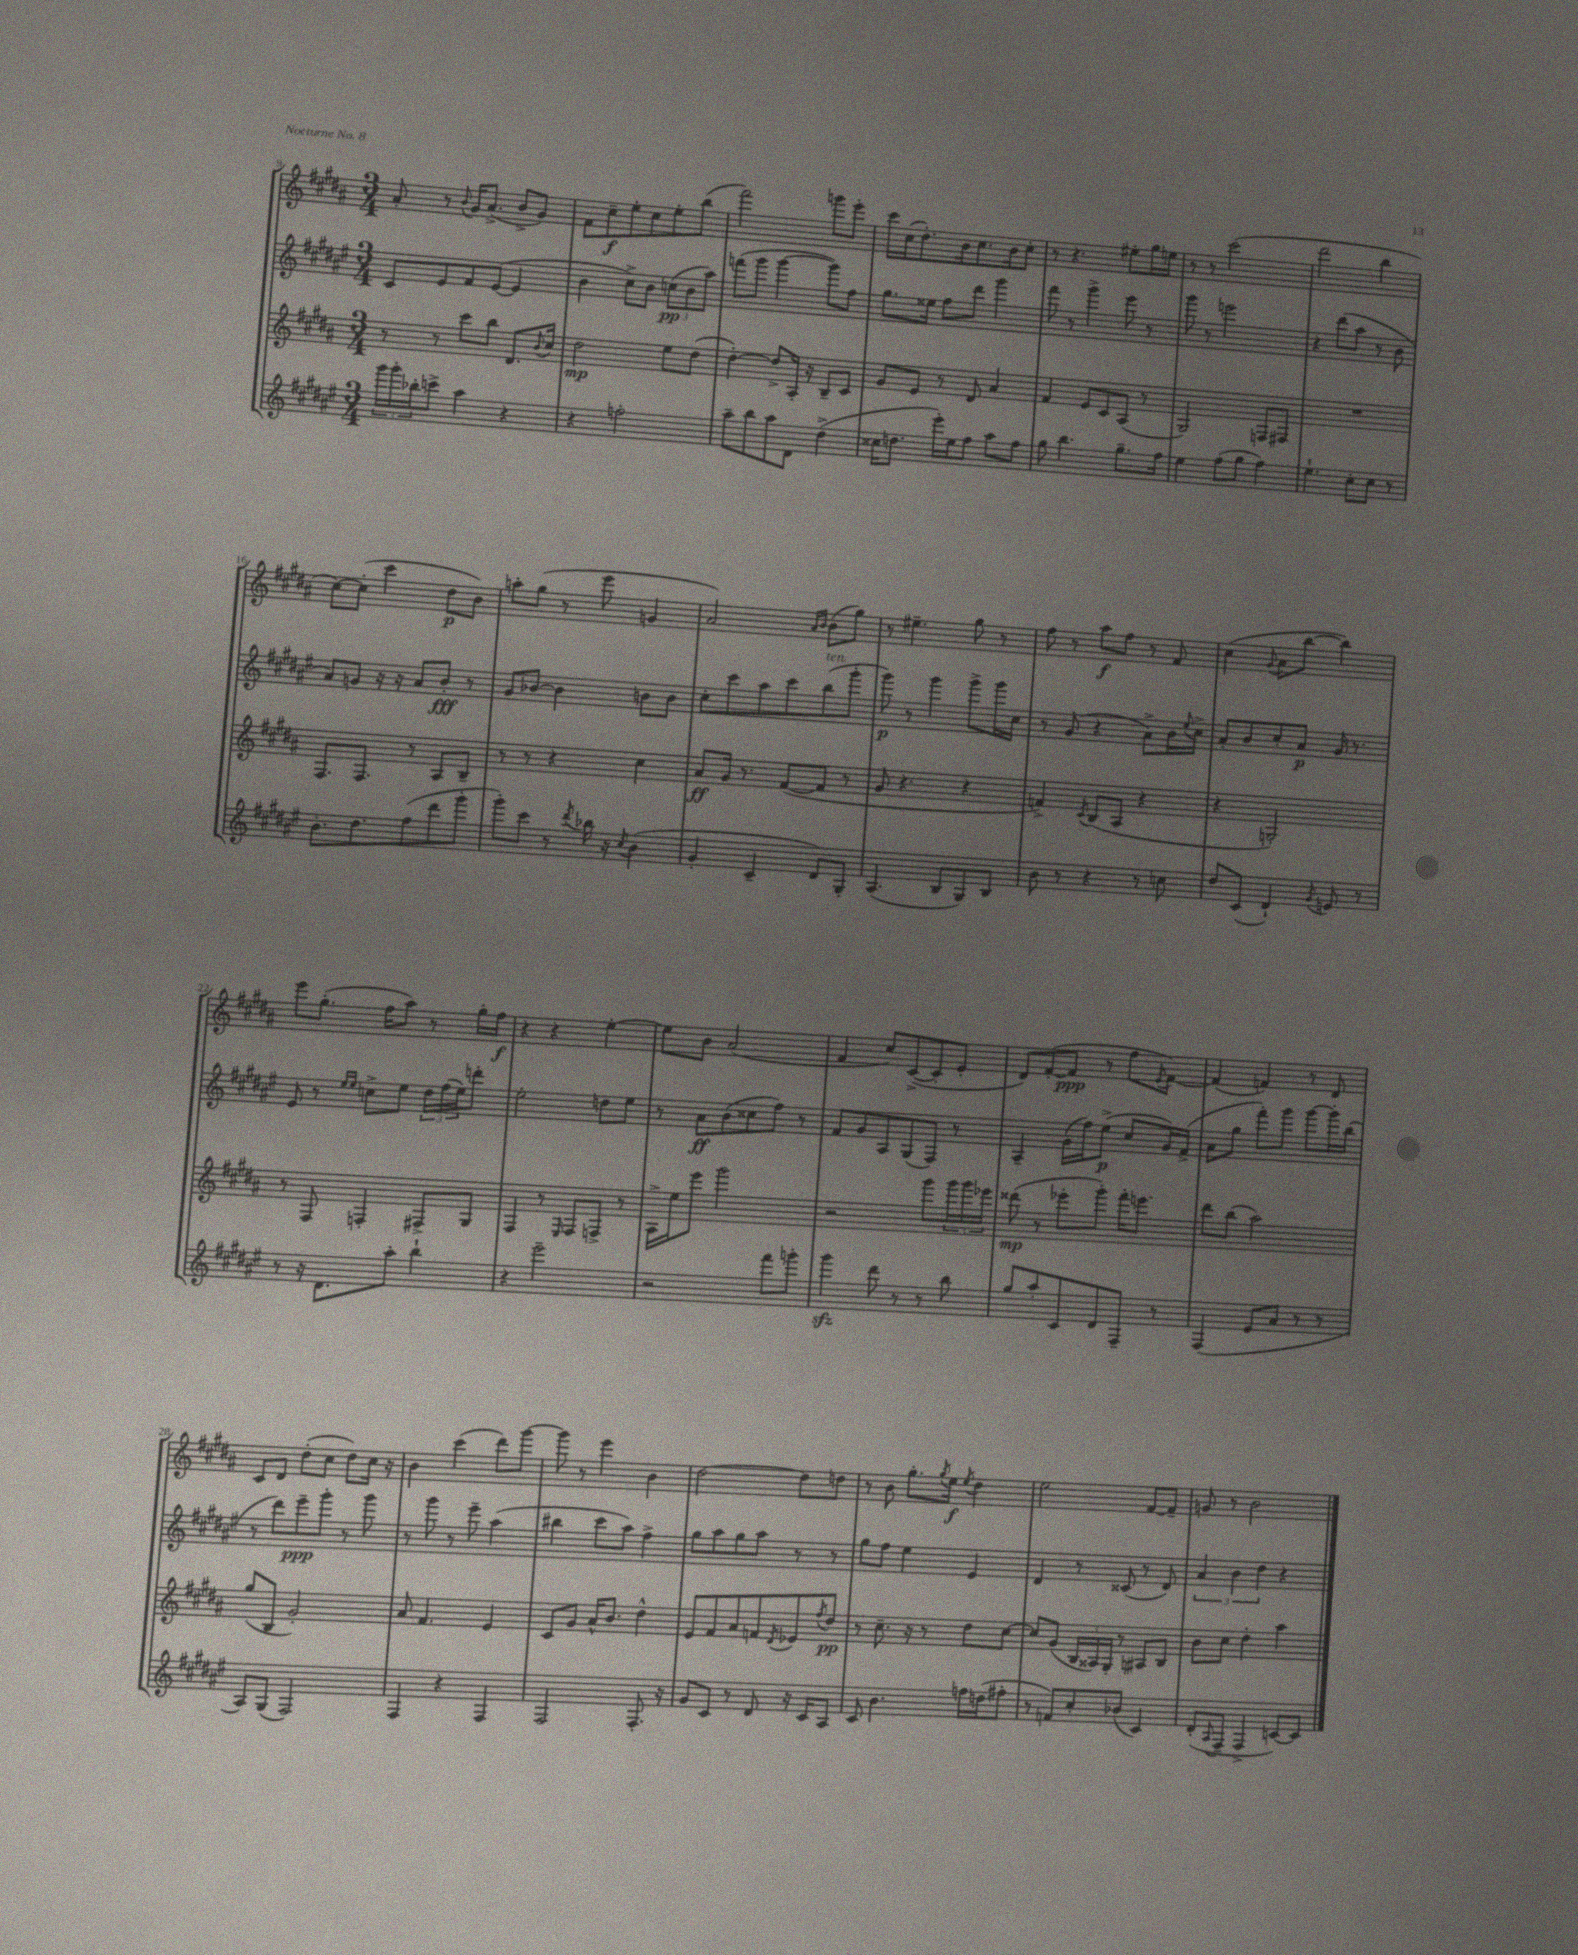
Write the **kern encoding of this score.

**kern	**kern	**dynam	**kern	**dynam	**kern	**dynam
*part4	*part3	*part3	*part2	*part2	*part1	*part1
*staff4	*staff3	*staff3	*staff2	*staff2	*staff1	*staff1
*clefG2	*clefG2	*	*clefG2	*	*clefG2	*
*k[f#c#g#d#a#e#]	*k[f#c#g#d#a#]	*	*k[f#c#g#d#a#e#]	*	*k[f#c#g#d#a#]	*
*M3/4	*M3/4	*	*M3/4	*	*M3/4	*
=9	=9	=9	=9	=9	=9	=9
24ggg#\LL	8r	.	8c#/L	.	8a#'/	.
24ggg#'\	.	.	.	.	.	.
24bb-X'\J	.	.	.	.	.	.
8cccn^\J	8r	.	8e#/	.	8r	.
.	.	.	.	.	8qqb/	.
4aa#\	8ccc#\L	.	8f#/	.	16g#/KL	.
.	.	.	.	.	(8.a#^/J	.
.	8bb\J	.	([8e#/J	.	.	.
4r	8.d#/L	.	4e#/]	.	8b^/L	.
.	.	.	.	.	8g#/J)	.
.	8qqb/	.	.	.	.	.
.	16cc#/Jk	.	.	.	.	.
=10	=10	=10	=10	=10	=10	=10
4r	2dd#\	mp	4b\	.	8f#\L	.
.	.	.	.	.	8cc#~\	f
2ffn'\	.	.	8cc#^\L)	.	8ee'\	.
.	.	.	8b\J	.	8cc#\	.
.	8ee\L	.	(12ccn\L	pp	8ee'\	.
.	.	.	12b\	.	.	.
.	(8dd#\J	.	.	.	(8bb\J	.
.	.	.	12aa#\J)	.	.	.
=11	=11	=11	=11	=11	=11	=11
8aa#~\L	[4dd#'\)	.	(8fffn\L	.	2fff#\)	.
8bb\	.	.	8ggg#\J	.	.	.
8aa#\	8dd#^/L]	.	[4ggg#\	.	.	.
8d#\J	16A#'/Jk	.	.	.	.	.
.	16r	.	.	.	.	.
(4dd#^\	8B~/L	.	8ggg#\L])	.	8gggn\L	.
.	8c#/J	.	8ff#\J	.	8eee'\J	.
=12	=12	=12	=12	=12	=12	=12
16cc##X\KL	8g#/L	.	8.gg#\L	.	16ccc#\LL	.
8.ddn\J	.	.	.	.	(16cc#\J	.
.	8e/J	.	.	.	8.dd#'\)	.
.	.	.	16ee##X\Jk	.	.	.
16eee#'\LL)	8r	.	8ff#\L	.	.	.
16ee#\J	.	.	.	.	16b\k	.
8ff#\J	8d#/	.	8ddd#\J	.	8.cc#\	.
8aa#\L	4a#/	.	4ggg#\	.	.	.
.	.	.	.	.	16b\k	.
8ff#\J	.	.	.	.	8cc#'\J	.
=13	=13	=13	=13	=13	=13	=13
8gg#\	4f#/	.	8fff#\	.	8r	.
4.bb\	.	.	8r	.	4.r	.
.	8e/L	.	4ggg#^\	.	.	.
.	8c#/	.	.	.	.	.
8.gg#~\L	(8A#/J	.	8eee#\	.	8ee#X'\L	.
.	8r	.	8r	.	16gg#\L	.
16ff#\Jk	.	.	.	.	16een\JJ	.
=14	=14	=14	=14	=14	=14	=14
4ee#\	2G#/)	.	8ggg#\	.	8r	.
.	.	.	8r	.	8r	.
(8ff#\L	.	.	2eeen\	.	(2ccc#\	.
8gg#\J	.	.	.	.	.	.
4ff#\)	8Fn/L	.	.	.	.	.
.	8F#X/J	.	.	.	.	.
=15	=15	=15	=15	=15	=15	=15
4.ee#`\	2.r	.	4r	.	2ddd#\	.
.	.	.	(8ddd#\L	.	.	.
8cc#'\L	.	.	8aa#\J	.	.	.
8cc#\J	.	.	8r	.	4bb\	.
8r	.	.	8b\	.	.	.
!!LO:LB:g=z
=16	=16	=16	=16	=16	=16	=16
8.b'\L	8.F#/L	.	8a#/L)	.	[8cc#\L)	.
.	.	.	8gn/J	.	(8cc#'\J]	.
8.dd#\	8.F#/J	.	.	.	.	.
.	.	.	16r	.	4ccc#\	.
.	.	.	16r	.	.	.
(8ff#\	8r	.	8a#/L	.	.	.
8ddd#\	8A#/L	.	8b'/J	fff	8dd#\L	p
8ggg#'\J	8B~/J	.	8r	.	8b\J)	.
=17	=17	=17	=17	=17	=17	=17
8ggg#'\L)	8r	.	8g#/L	.	8aan'\L	.
8ccc#\J	8r	.	[8b-X/J	.	(8gg#\J	.
8r	4r	.	4b-\]	.	8r	.
8qddd#/	.	.	.	.	.	.
16bb-X\	.	.	.	.	8eee\	.
16r	.	.	.	.	.	.
8qcc#/	.	.	.	.	.	.
(4b\	4cc#\	.	8bn\L	.	4gn/	.
.	.	.	8b\J	.	.	.
=18	=18	=18	=18	=18	=18	=18
4g#'/	8a#/L	ff	8cc#'\L	.	2a#/)	.
.	16g#/Jk	.	8ccc#\	.	.	.
.	8.r	.	.	.	.	.
4c#~/	.	.	8aa#\	.	.	.
.	([8f#/L	.	8ccc#\	.	.	.
.	.	.	.	.	16qqa#/LL	.
.	.	.	.	.	16qqb/JJ	.
!	!	!	!LO:TX:a:i:t=ten.	!	!	!
8d#/L)	8f#/J]	.	(8bb\	.	(8b\L	.
8G#'/J	8r	.	8ggg#'\J	.	8gg#\J)	.
=19	=19	=19	=19	=19	=19	=19
(4.A#/	8g#/	.	8ggg#\)	p	8r	.
.	4.r	.	8r	.	4.ee#X~\	.
.	.	.	4ggg#\	.	.	.
8B/L	.	.	.	.	.	.
8G#/)	4r	.	8ggg#^\L	.	8gg#\	.
8B/J	.	.	16ggg#\L	.	8r	.
.	.	.	16cc#\JJ	.	.	.
=20	=20	=20	=20	=20	=20	=20
8b\	4fn^/)	.	8r	.	8ff#\	.
8r	.	.	(8g#/	.	8r	.
.	8qc#/	.	.	.	.	.
4r	(8B/L	.	4r	.	8aa#\L	f
.	8A#/J	.	.	.	8ff#\J	.
8r	4r	.	8a#^\L)	.	8r	.
8ccn\	.	.	16b\L	.	8f#/	.
.	.	.	8qqee#/	.	.	.
.	.	.	16cc#^\JJ	.	.	.
=21	=21	=21	=21	=21	=21	=21
8dd#/L	4r	.	8a#'/L	.	(4cc#\	.
(8c#/J	.	.	8b/	.	.	.
.	.	.	.	.	8qqg#/	.
4d#`/)	2Gn'/)	.	8cc#'/	.	8a#\L	.
.	.	.	8a#/J	p	[8bb\J	.
8qg#/	.	.	.	.	.	.
8en/	.	.	16g#/	.	4bb\])	.
.	.	.	8.r	.	.	.
8r	.	.	.	.	.	.
!!LO:LB:g=z
=22	=22	=22	=22	=22	=22	=22
8r	8r	.	8e#/	.	8eee\L	.
16r	8F#/	.	8r	.	(8.gg#'\J	.
8.d#\L	.	.	.	.	.	.
.	.	.	16qqee#/LL	.	.	.
.	.	.	16qqee#/JJ	.	.	.
.	4Fn'/	.	8ccn^\L	.	.	.
.	.	.	.	.	16ff#\KL	.
8aa#'\J	.	.	8ee#\J	.	8aa#\J)	.
4bb`\	8F#X^/L	.	24dd#\LL	.	8r	.
.	.	.	(24ff#\	.	.	.
.	.	.	24ee#\J)	.	.	.
.	8G#/J	.	8dddn'\J	.	16gg#'\LL	.
.	.	.	.	.	16ff#\JJ	f
=23	=23	=23	=23	=23	=23	=23
4r	4F#/	.	2ee#'\	.	4r	.
2eee#~\	8r	.	.	.	4r	.
.	16qqE/	.	.	.	.	.
.	8F#/L	.	.	.	.	.
.	8Fn^/J	.	8ddn\L	.	[4ee'\	.
.	8r	.	8ee#\J	.	.	.
=24	=24	=24	=24	=24	=24	=24
2r	16A#^\LL	.	8r	.	8ee\L]	.
.	16ee\J	.	.	.	.	.
.	8eee\J	.	8a#\L	ff	8b\J	.
.	2ggg#\	.	(8b\	.	(2a#/	.
.	.	.	8cc##X\	.	.	.
8fff#\L	.	.	8ff#\J)	.	.	.
8gggn'\J	.	.	8r	.	.	.
=25	=25	=25	=25	=25	=25	=25
4ggg#zz\	2r	.	8f#/L	.	4f#/	.
.	.	.	8g#/	.	.	.
8ddd#\	.	.	8A#/	.	8cc#/L)	.
8r	.	.	(8G#/	.	([8c#^/	.
8r	8ggg#\L	.	8F#/J)	.	8c#'/]	.
8bb\	24ggg#\L	.	8r	.	8e'/J	.
.	24ggg#\	.	.	.	.	.
.	24eee-X\JJ	.	.	.	.	.
=26	=26	=26	=26	=26	=26	=26
8gg#/L	(8ddd##X\	mp	4A#~/	.	8d#/L)	.
8aa#'/	8r	.	.	.	([8f#'/	.
8c#/	8eee-X'\L	.	(16g#\LL	.	8f#/J]	ppp
.	.	.	16ff#\J)	.	.	.
8d#/	8ggg#'\J)	.	(8ee#^\J	p	8r	.
8F#~/J	16fff#'\KL	.	8cc#/L	.	8ff#\L	.
.	8.eeen\J	.	.	.	.	.
.	.	.	.	.	8qe/	.
8r	.	.	16g#/L)	.	[8f#\J)	.
.	.	.	(16f#^/JJ	.	.	.
=27	=27	=27	=27	=27	=27	=27
(4F#/	8ddd#\L	.	8a#\L	.	(4f#/]	.
.	(8bb\J	.	8gg#\J	.	.	.
8e#/L	2aa#\)	.	8fff#'\L)	.	4fn/)	.
8a#/J	.	.	8ggg#\J	.	.	.
8r	.	.	[8ggg#\L	.	8r	.
8r	.	.	16ggg#'\L]	.	8d#/	.
.	.	.	(16bb\JJ	.	.	.
!!LO:LB:g=z
=28	=28	=28	=28	=28	=28	=28
8A#/L)	(8gg#/L	.	8r	.	8c#/L	.
(8G#/J	8B/J	.	8ddd#\L)	.	8d#/J	.
2F#/)	2g#'/)	.	8eee#~\	ppp	(8dd#'\L	.
.	.	.	8ggg#'\J	.	8cc#\J	.
.	.	.	8r	.	8dd#\L)	.
.	.	.	8ggg#\	.	16cc#\Jk	.
.	.	.	.	.	16r	.
=29	=29	=29	=29	=29	=29	=29
4F#/	8a#/	.	8r	.	4b\	.
.	4.f#/	.	8ggg#\	.	.	.
4r	.	.	8r	.	(4ccc#\	.
.	.	.	8eee#~\	.	.	.
4F#/	4e/	.	(4aa#\	.	8ddd#\L)	.
.	.	.	.	.	[8ggg#\J	.
=30	=30	=30	=30	=30	=30	=30
2F#/	8c#/L	.	4bb#X\	.	8ggg#\]	.
.	8g#/J	.	.	.	8r	.
.	16a#^^/KL	.	8ccc#\L	.	4eee\	.
.	8.b/J	.	.	.	.	.
.	.	.	8aa#\J)	.	.	.
8.F#'/	4dd#^^\	.	4ff#^\	.	4b\	.
16r	.	.	.	.	.	.
=31	=31	=31	=31	=31	=31	=31
8g#/L	8e/L	.	8gg#\L	.	[2dd#\	.
8c#/J	8f#/	.	8aa#\	.	.	.
8r	8a#/	.	8gg#\	.	.	.
8d#/	8fn/	.	8aa#\J	.	.	.
.	8qd#/	.	.	.	.	.
16r	8e-X/	.	8r	.	8dd#\L]	.
16c#/KL	.	.	.	.	.	.
.	8qff#/	.	.	.	.	.
8A#/J	8dd#/J	pp	8r	.	8ddn\J	.
=32	=32	=32	=32	=32	=32	=32
8c#/	8r	.	8gg#\L	.	8r	.
4.b\	8.cc#~\	.	8ff#\J	.	8b\	.
.	.	.	4ee#\	.	8.gg#'\L	.
.	16r	.	.	.	.	.
.	8r	.	.	.	.	.
.	.	.	.	.	8qgg#/	.
.	.	.	.	.	16ee\Jk	f
.	.	.	.	.	8qee/	.
16ffn\LL	8dd#\L	.	4e#/	.	4dd#\	.
(16ddn\J	.	.	.	.	.	.
8ff#X'\J	[8cc#\J	.	.	.	.	.
=33	=33	=33	=33	=33	=33	=33
8r	8cc#/L]	.	4d#/	.	2ee\	.
8fn/L)	(8g#/J	.	.	.	.	.
8cc#'/	24B/LL	.	8r	.	.	.
.	24A##X/)	.	.	.	.	.
.	24G#'/JJ	.	.	.	.	.
(8b-X/J	8r	.	(8c##X/	.	.	.
4c#/)	8A#X/L	.	8r	.	[8f#/L	.
.	8B/J	.	8d#/)	.	8f#~/J]	.
=34	=34	=34	=34	=34	=34	=34
(8d#'/L	8b\L	.	6a#/	.	8gn/	.
8qqA#/	.	.	.	.	.	.
8F#~/J	8cc#\J	.	.	.	8r	.
.	.	.	6b\	.	.	.
4F#^/	4dd#'\	.	.	.	2b\	.
.	.	.	6dd#\	.	.	.
[8cn/L)	4aa#\	.	4r	.	.	.
8c/J]	.	.	.	.	.	.
==	==	==	==	==	==	==
*-	*-	*-	*-	*-	*-	*-
